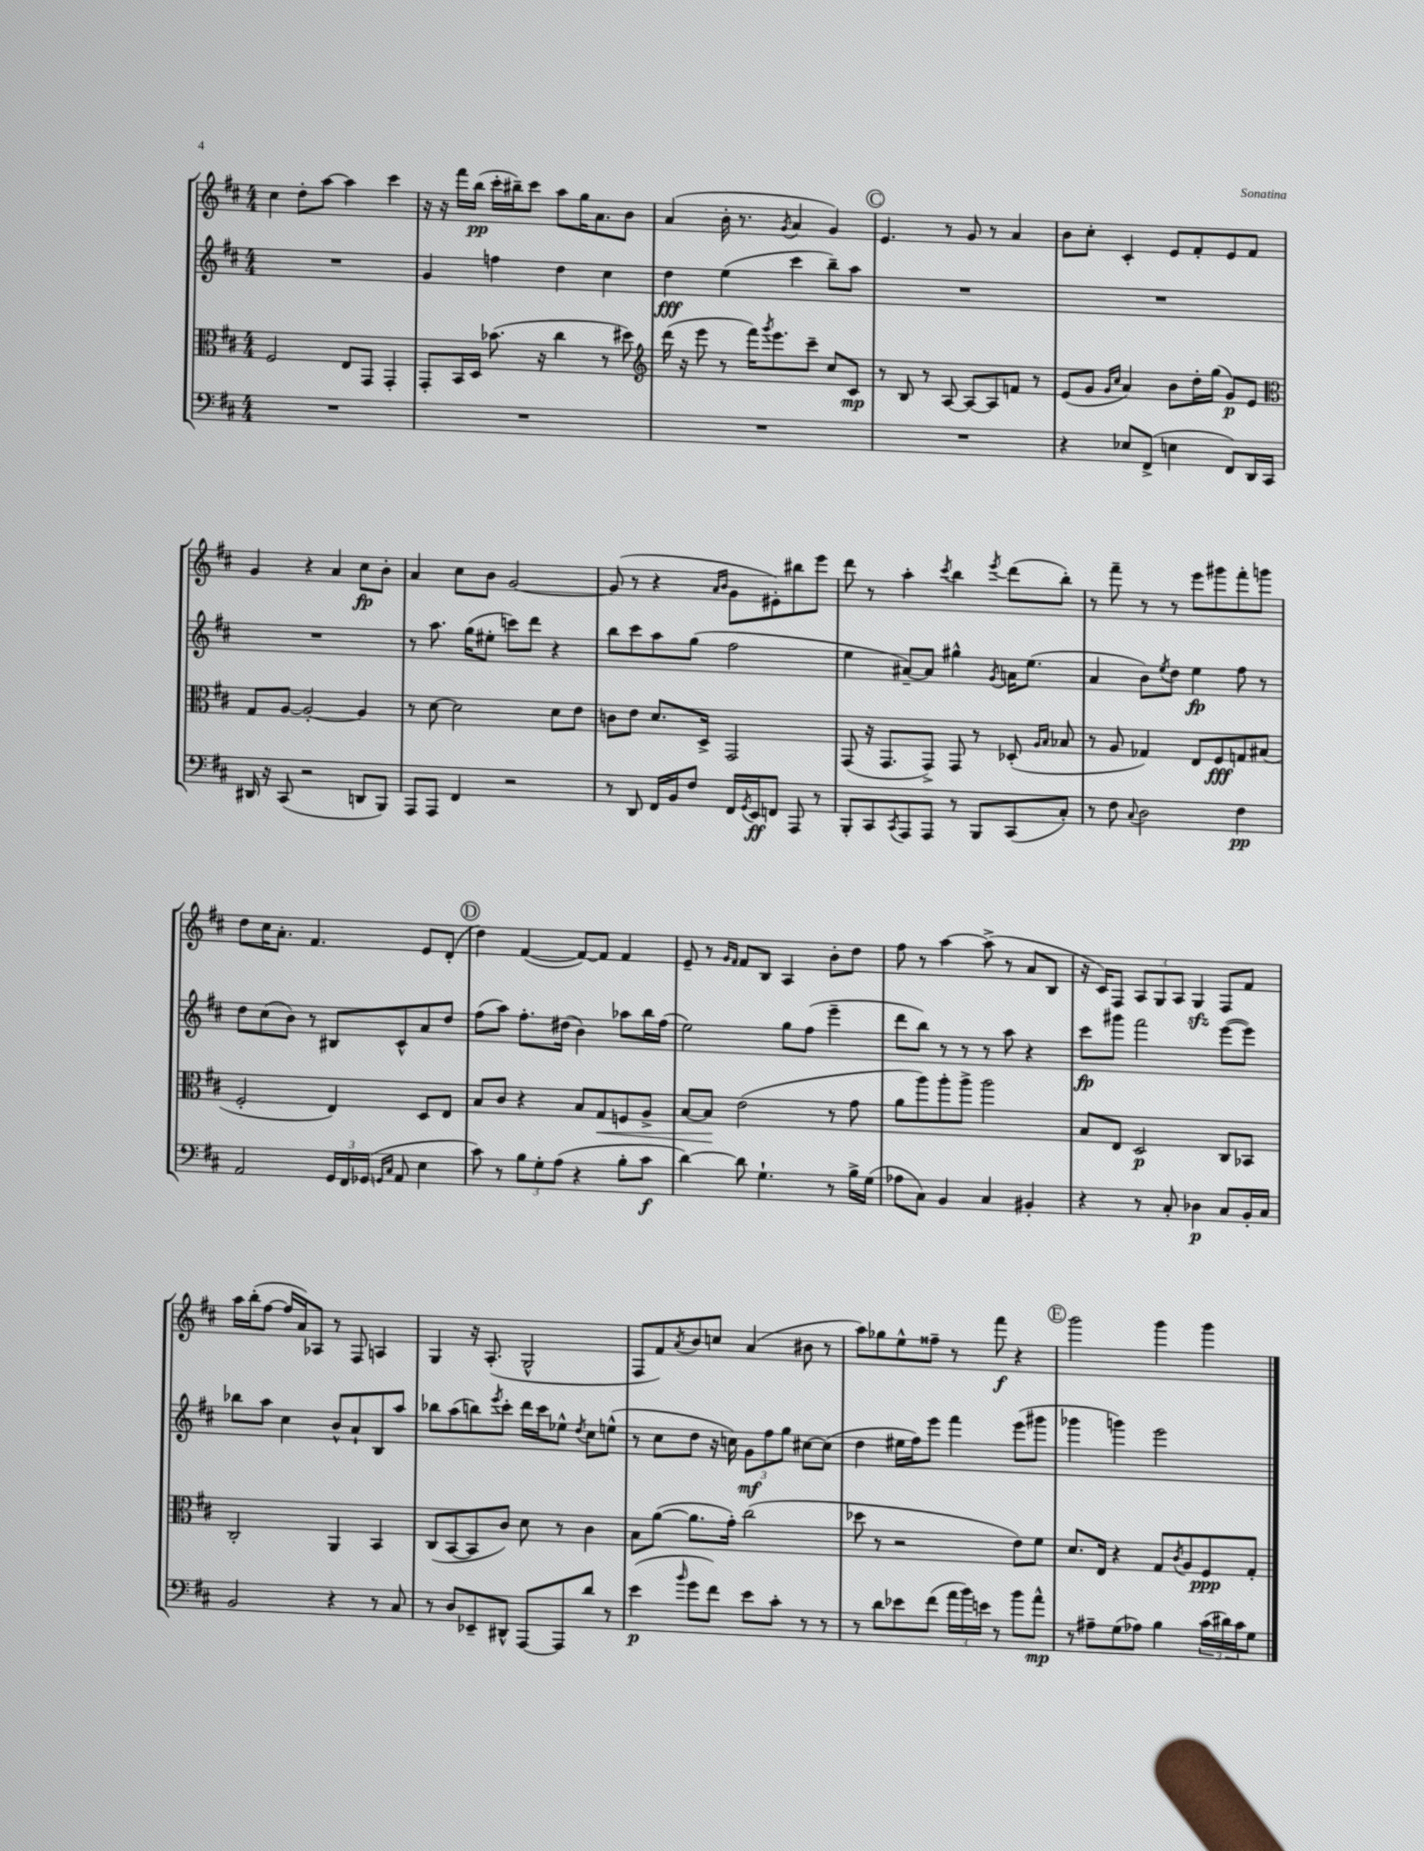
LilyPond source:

<<
\new StaffGroup <<
\new Staff = "s0" {
    \clef treble \key d \major \numericTimeSignature \time 4/4
    cis''4 d''8-. a''8~ a''4 cis'''4 |
    r16 r16 fis'''16 b''16\pp( cis'''16-. bis''16--) cis'''8 a''8 g''16 a'8. b'8 |
    a'4( b'16-. r8. \acciaccatura { g'8 } a'4 g'4) |
    \mark \markup { \circle "C" } e'4. r8 g'8 r8 a'4 |
    b'8 cis''8-. cis'4-. e'8 fis'8-. e'8 fis'8 |
    g'4 r4 a'4 cis''8\fp b'8-. |
    a'4 cis''8 b'8 g'2~ |
    g'8( r8 r4 \grace { a'16 b'16 } g'8 eis'8-.) bis''8 e'''8 |
    d'''8 r8 a''4-. \acciaccatura { cis'''8 } b''4 \acciaccatura { e'''8 } d'''8( b''8-.) |
    r8 fis'''8-- r8 r8 e'''8 gis'''8 fis'''8-. g'''8 |
    d''8 cis''16 a'8.-. fis'4. e'8 d'8-.( |
    \mark \markup { \circle "D" } d''4) fis'4~( fis'8~) fis'8 fis'4 |
    e'8-- r8 \grace { g'16 fis'16 } fis'8 b8 a4 b'8-. d''8 |
    fis''8 r8 a''4~ a''8->( r8 a'8 b8 |
    r16 cis'16) fis8 \tuplet 3/2 { a8 g8 a8 } g4\sfz fis8 fis'8 |
    a''16 b''16-.( fis''8~ fis''16 a'16) aes8 r8 fis8 a4 |
    g4 r16 a8.-.( g2-^ |
    fis8 fis'8) \acciaccatura { a'8 } b'8 c''8 a'4( bis'8 r8 |
    a''8) ges''8 e''8-^ fisis''8-- r8 fis'''8\f r4 |
    \mark \markup { \circle "E" } g'''2 g'''4 g'''4 \bar "|." |
}
\new Staff = "s1" {
    \clef treble \key d \major \numericTimeSignature \time 4/4
    R1 |
    g'4 f''4 d''4 cis''4 |
    d''4\fff e''4( cis'''4 b''8--) a''8 |
    \mark \markup { \circle "C" } R1 |
    R1 |
    R1 |
    r8 a''8. g''16( eis''8-. c'''8) d'''8 r4 |
    b''8 cis'''8 a''8 g''8( fis''2 |
    e''4 ais'8~--) ais'8 gis''4-^ \acciaccatura { g'8 } a'16 e''8.( |
    a'4 b'8) \acciaccatura { e''8 } d''8 e''4\fp fis''8 r8 |
    d''8 cis''8( b'8) r8 bis8 cis'8-^ a'8 d''8 |
    \mark \markup { \circle "D" } fis''8( a''8) fis''8.-. dis''16( b'4) aes''8 b''16 fis''16( |
    e''2) g''8 fis''8( e'''4-- |
    d'''8 b''8) r8 r8 r8 a''8 r4 |
    cis'''8\fp gis'''8 fis'''2 e'''8~( e'''8) |
    bes''8 a''8 cis''4 b'8-^ a'8-! b8 a''8 |
    bes''8 a''8( b''8) \acciaccatura { e'''8 } cis'''8-. d'''16 cis'''16 ees''8-^ \acciaccatura { d''8 } cis''8 e''8-^( |
    r8 cis''8 d''8 r16 c''16) \tuplet 3/2 { g'8\mf fis''8 g''8 } cis''8~ cis''8( |
    d''4 eis''16 fis''16) e'''8 fis'''4 e'''8( gis'''8 |
    \mark \markup { \circle "E" } ges'''4 g'''4) e'''2 \bar "|." |
}
\new Staff = "s2" {
    \clef alto \key d \major \numericTimeSignature \time 4/4
    fis2 e8 g,8 g,4-. |
    g,8-. b,16 d16 bes'8.( r16 cis''4 r8 dis''8) |
    \clef treble d'''16( r16 e'''8 r8 fis'''16) \acciaccatura { g'''8 } e'''8. cis'''8-- cis''8 cis'8\mp |
    \mark \markup { \circle "C" } r8 b8 r8 a8~ a8~ a8 f'8 r8 |
    e'8( g'8 \grace { g'16 cis''16 } a'4) b'8 d''16-. g''16( g'8\p) e'8 |
    \clef alto g8 a8~ a2~-. a4 |
    r8 d'8~ d'2 d'8 e'8 |
    c'8 e'8 d'8. d16-> g,2 |
    g,8( r16 g,8. g,8->) g,8 r8 des8-.( \grace { a16 b16 } bes8 |
    r8 a8 ges4) e8 fis8\fff g8 bis8( |
    fis2-. e4) d8 e8 |
    \mark \markup { \circle "D" } b8 cis'8 r4 b8 g8\< f8 a8-> |
    b8~ b8\! e'2( r8 g'8 |
    a'8 a''8) a''8-. a''8-> a''2 |
    b8 e8 d2\p cis8 bes,8 |
    cis2-. a,4 b,4 |
    cis8( b,8~ b,8 cis'8) d'8 r8 cis'4 |
    b8 a'8~( a'8. g'16-.) cis''2( |
    des''8 r8 r2 e'8) fis'8 |
    \mark \markup { \circle "E" } d'8. e16 r4 g8 \acciaccatura { cis'8 } a8 fis8\ppp g8-. \bar "|." |
}
\new Staff = "s3" {
    \clef bass \key d \major \numericTimeSignature \time 4/4
    R1 |
    R1 |
    R1 |
    \mark \markup { \circle "C" } R1 |
    r4 ees8 fis,8->( e4 fis,8) d,16 cis,16 |
    dis,16 r16 cis,8( r2 d,8 b,,8) |
    a,,8 a,,8 fis,4 r2 |
    r8 d,8 fis,16 b,16 fis8 fis,16 \acciaccatura { g,8 } e,16\ff f,8 a,,8 r8 |
    b,,8-. cis,8 \acciaccatura { cis,8 } a,,8 a,,8 r8 b,,8 cis,8( cis8-.) |
    r8 fis8 \appoggiatura { cis8 } d2 fis4\pp |
    a,2 \tuplet 3/2 { g,16 fis,16 ges,16( } \grace { g,16 cis16 } a,8 e4 |
    \mark \markup { \circle "D" } cis'8) r8 \tuplet 3/2 { b8 g8-. a8( } r4 b8-. cis'8\f |
    d'4~) d'8 g4.-! r8 b16-> g16( |
    aes8 cis8) b,4 cis4 bis,4-. |
    r4 r8 cis8-. des4\p cis8 b,16-. cis16 |
    b,2 r4 r8 cis8 |
    r8 d8 ees,8-- dis,8-^ a,,8~ a,,8 d'8 r8 |
    e'4\p( \grace { b'16 } g'8 fis'8) e'8 cis'8-. r8 r8 |
    r8 d'8 ees'8 fis'8( \tuplet 3/2 { a'16 b'16) e'16 } r8 b'8 a'8-^\mp |
    \mark \markup { \circle "E" } r8 ais8-- g8( aes8) b4 \tuplet 3/2 { cis'16( dis'16) cis'16 } g8 \bar "|." |
}
>>
>>
\layout { \context { \Score \remove "Bar_number_engraver" } }
